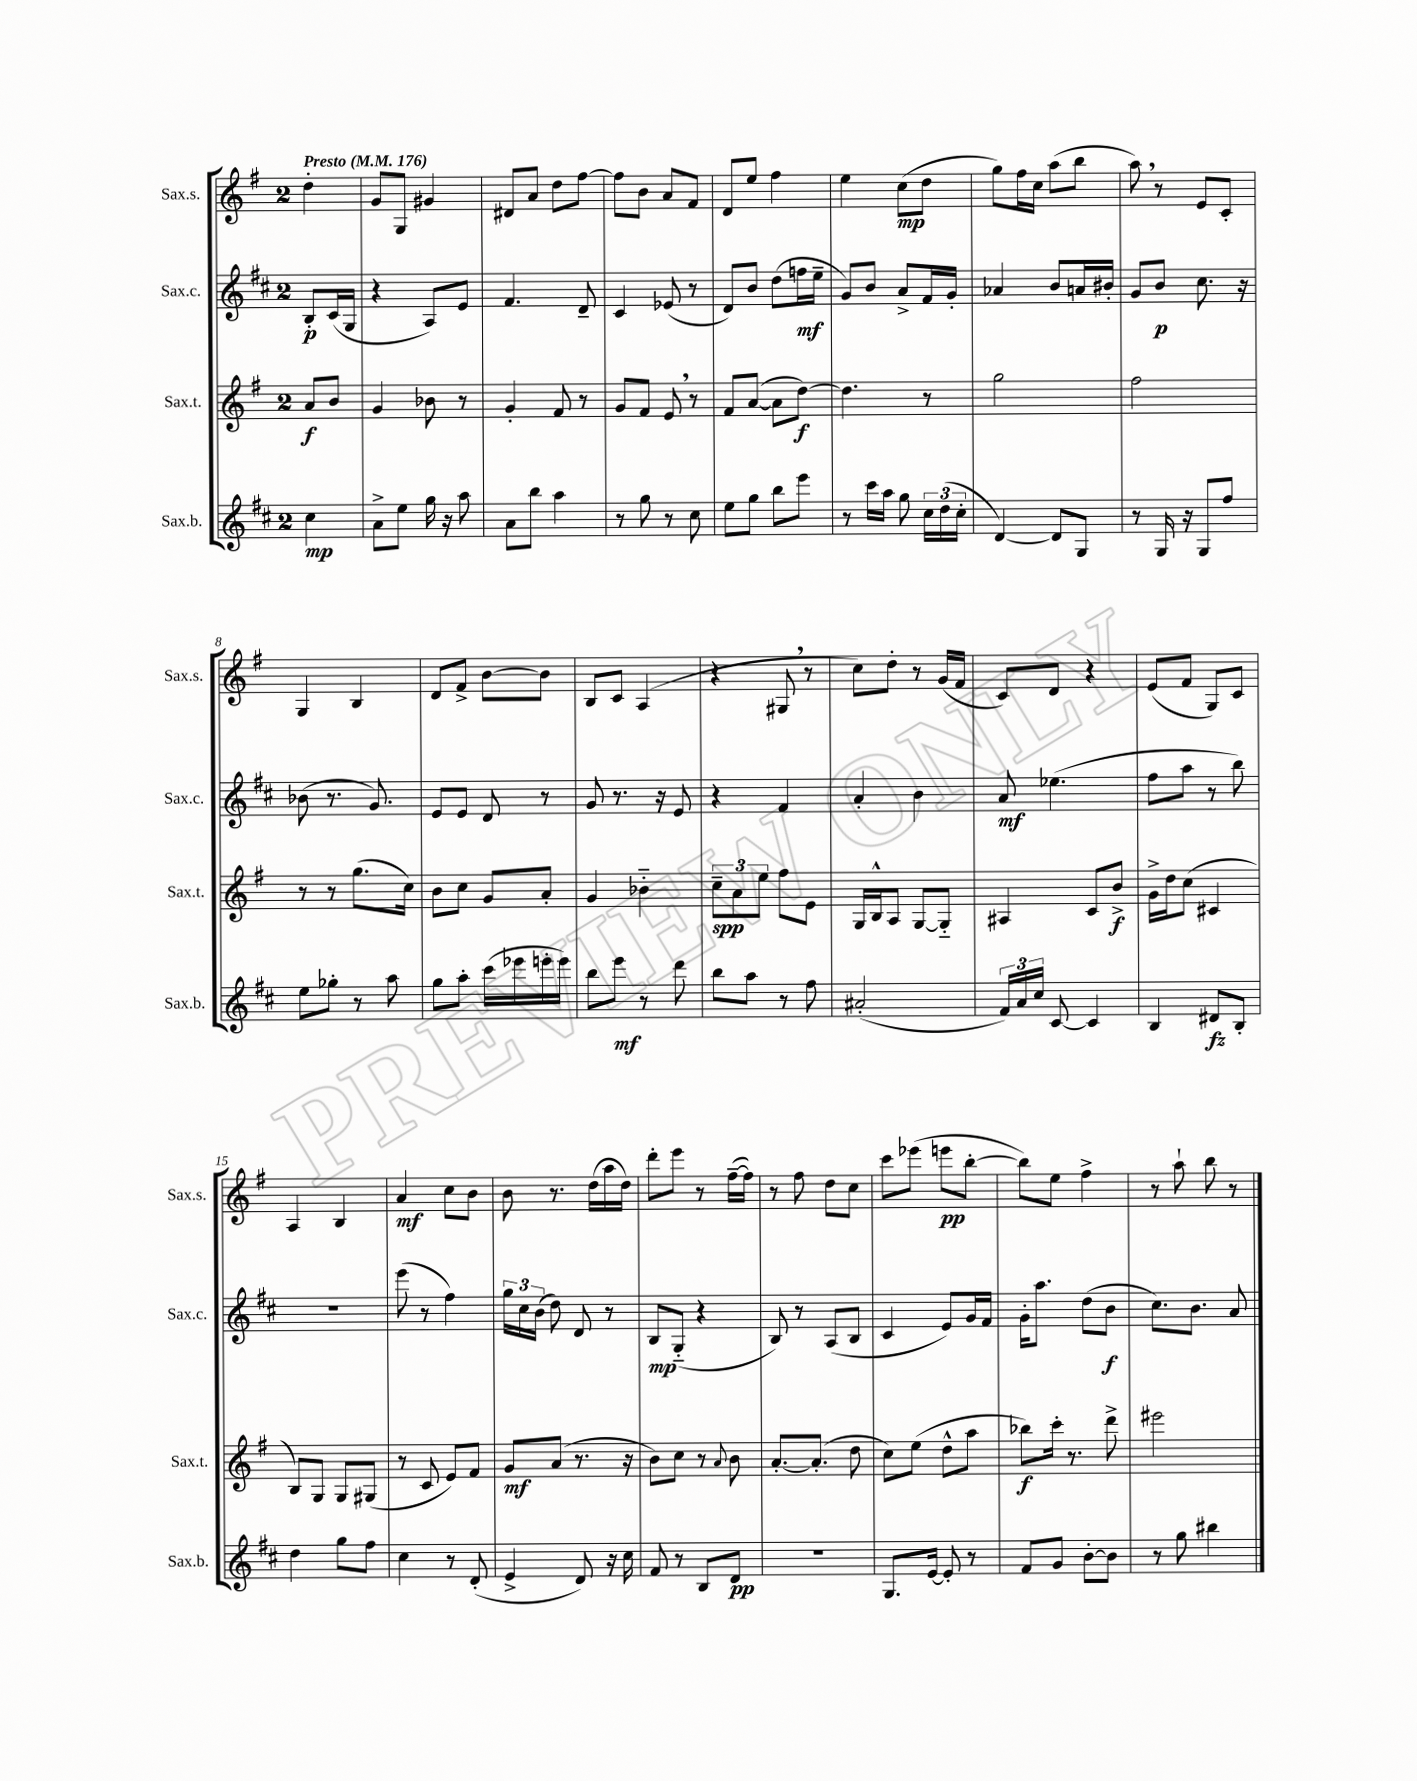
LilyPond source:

<<
\new StaffGroup <<
\new Staff = "s0" \with { instrumentName = "Sax.s." shortInstrumentName = "Sax.s." } {
    \clef treble \key g \major \once \override Staff.TimeSignature.style = #'single-digit \time 2/4 \partial 4 \tempo "Presto" 4 = 176
    \autoBeamOff d''4-. |
    g'8[ g8] gis'4 |
    dis'8[ a'8] d''8[ fis''8]~ |
    fis''8[ b'8] a'8[ fis'8] |
    d'8[ e''8] fis''4 |
    e''4 c''8[\mp( d''8] |
    g''8[) fis''16 c''16] a''8[( b''8] |
    a''8) \breathe r8 e'8[ c'8]-. |
    g4 b4 |
    d'8[ fis'8]-> b'8[~ b'8] |
    b8[ c'8] a4( |
    r4 gis8 \breathe r8 |
    c''8[) d''8]-. r8 g'16[( fis'16] |
    c'8[) d'8] r4 |
    e'8[( fis'8] g8[) c'8] |
    a4 b4 |
    a'4\mf c''8[ b'8] |
    b'8 r8. d''16[( a''16 d''16]) |
    d'''8[-. e'''8] r8 fis''16[~--( fis''16]) |
    r8 fis''8 d''8[ c''8] |
    c'''8[ ees'''8]( e'''8[\pp b''8]~-. |
    b''8[) e''8] fis''4-> |
    r8 a''8-! b''8 r8 \bar "|." |
}
\new Staff = "s1" \with { instrumentName = "Sax.c." shortInstrumentName = "Sax.c." } {
    \clef treble \key d \major \once \override Staff.TimeSignature.style = #'single-digit \time 2/4 \partial 4
    \autoBeamOff b8[-.\p cis'16( g16] |
    r4 a8[) e'8] |
    fis'4. d'8-- |
    cis'4 ees'8( r8 |
    d'8[) b'8] d''8[( f''16\mf e''16]-- |
    g'8[) b'8] a'8[-> fis'16 g'16]-. |
    aes'4 b'8[ a'16 bis'16]-. |
    g'8[ b'8]\p cis''8. r16 |
    bes'8( r8. g'8.) |
    e'8[ e'8] d'8 r8 |
    g'8 r8. r16 e'8 |
    r4 fis'4 |
    a'4-. b'4 |
    a'8\mf ees''4.( |
    fis''8[ a''8] r8 b''8) |
    R2 |
    e'''8( r8 fis''4) |
    \tuplet 3/2 { g''16[ cis''16 b'16]( } d''8) d'8 r8 |
    b8[\mp g8]-_( r4 |
    b8) r8 a8[( b8] |
    cis'4 e'8[) g'16 fis'16] |
    g'16[-. a''8.] d''8[( b'8]\f |
    cis''8.[) b'8.] a'8 \bar "|." |
}
\new Staff = "s2" \with { instrumentName = "Sax.t." shortInstrumentName = "Sax.t." } {
    \clef treble \key g \major \once \override Staff.TimeSignature.style = #'single-digit \time 2/4 \partial 4
    \autoBeamOff a'8[\f b'8] |
    g'4 bes'8 r8 |
    g'4-. fis'8 r8 |
    g'8[ fis'8] e'8 \breathe r8 |
    fis'8[ a'8]~( a'8[ d''8]~\f) |
    d''4. r8 |
    g''2 |
    fis''2 |
    r8 r8 g''8.[( c''16]) |
    b'8[ c''8] g'8[ a'8]-. |
    g'4 bes'4-_ |
    \tuplet 3/2 { c''8[--\spp a'8 e''8] } fis''8[ e'8] |
    g16[ b16-^ a8] g8[~ g8]-_ |
    ais4 c'8[ b'8]->\f |
    g'16[-> d''16 c''8]( cis'4 |
    b8[) g8] g8[ gis8]( |
    r8 c'8 e'8[) fis'8] |
    g'8[\mf a'8]( r8. r16 |
    b'8[) c''8] r8 \appoggiatura { a'8 } b'8 |
    a'8.[~-. a'8.]-.( d''8 |
    c''8[) e''8]( d''8[-^ a''8] |
    bes''8[\f) c'''16]-. r8. d'''8-> |
    eis'''2 \bar "|." |
}
\new Staff = "s3" \with { instrumentName = "Sax.b." shortInstrumentName = "Sax.b." } {
    \clef treble \key d \major \once \override Staff.TimeSignature.style = #'single-digit \time 2/4 \partial 4
    \autoBeamOff cis''4\mp |
    a'8[-> e''8] g''16 r16 a''8 |
    a'8[ b''8] a''4 |
    r8 g''8 r8 cis''8 |
    e''8[ g''8] b''8[ e'''8] |
    r8 cis'''16[ a''16] g''8 \tuplet 3/2 { cis''16[ d''16( cis''16]-. } |
    d'4~) d'8[ g8] |
    r8 g16 r16 g8[ fis''8] |
    e''8[ ges''8]-. r8 a''8 |
    g''8[ a''8]-. cis'''16[( ees'''16 e'''16-. e'''16]) |
    b''8[ e'''8]\mf r8 d'''8 |
    b''8[ a''8] r8 fis''8 |
    ais'2-.( |
    \tuplet 3/2 { fis'16[) a'16 cis''16] } cis'8~ cis'4 |
    b4 dis'8[\fz b8]-. |
    d''4 g''8[ fis''8] |
    cis''4 r8 d'8-.( |
    e'4-> d'8) r16 cis''16 |
    fis'8 r8 b8[ d'8]\pp |
    R2 |
    g8.[ e'16]~ e'8-. r8 |
    fis'8[ g'8] b'8[~-. b'8] |
    r8 g''8 bis''4 \bar "|." |
}
>>
>>
